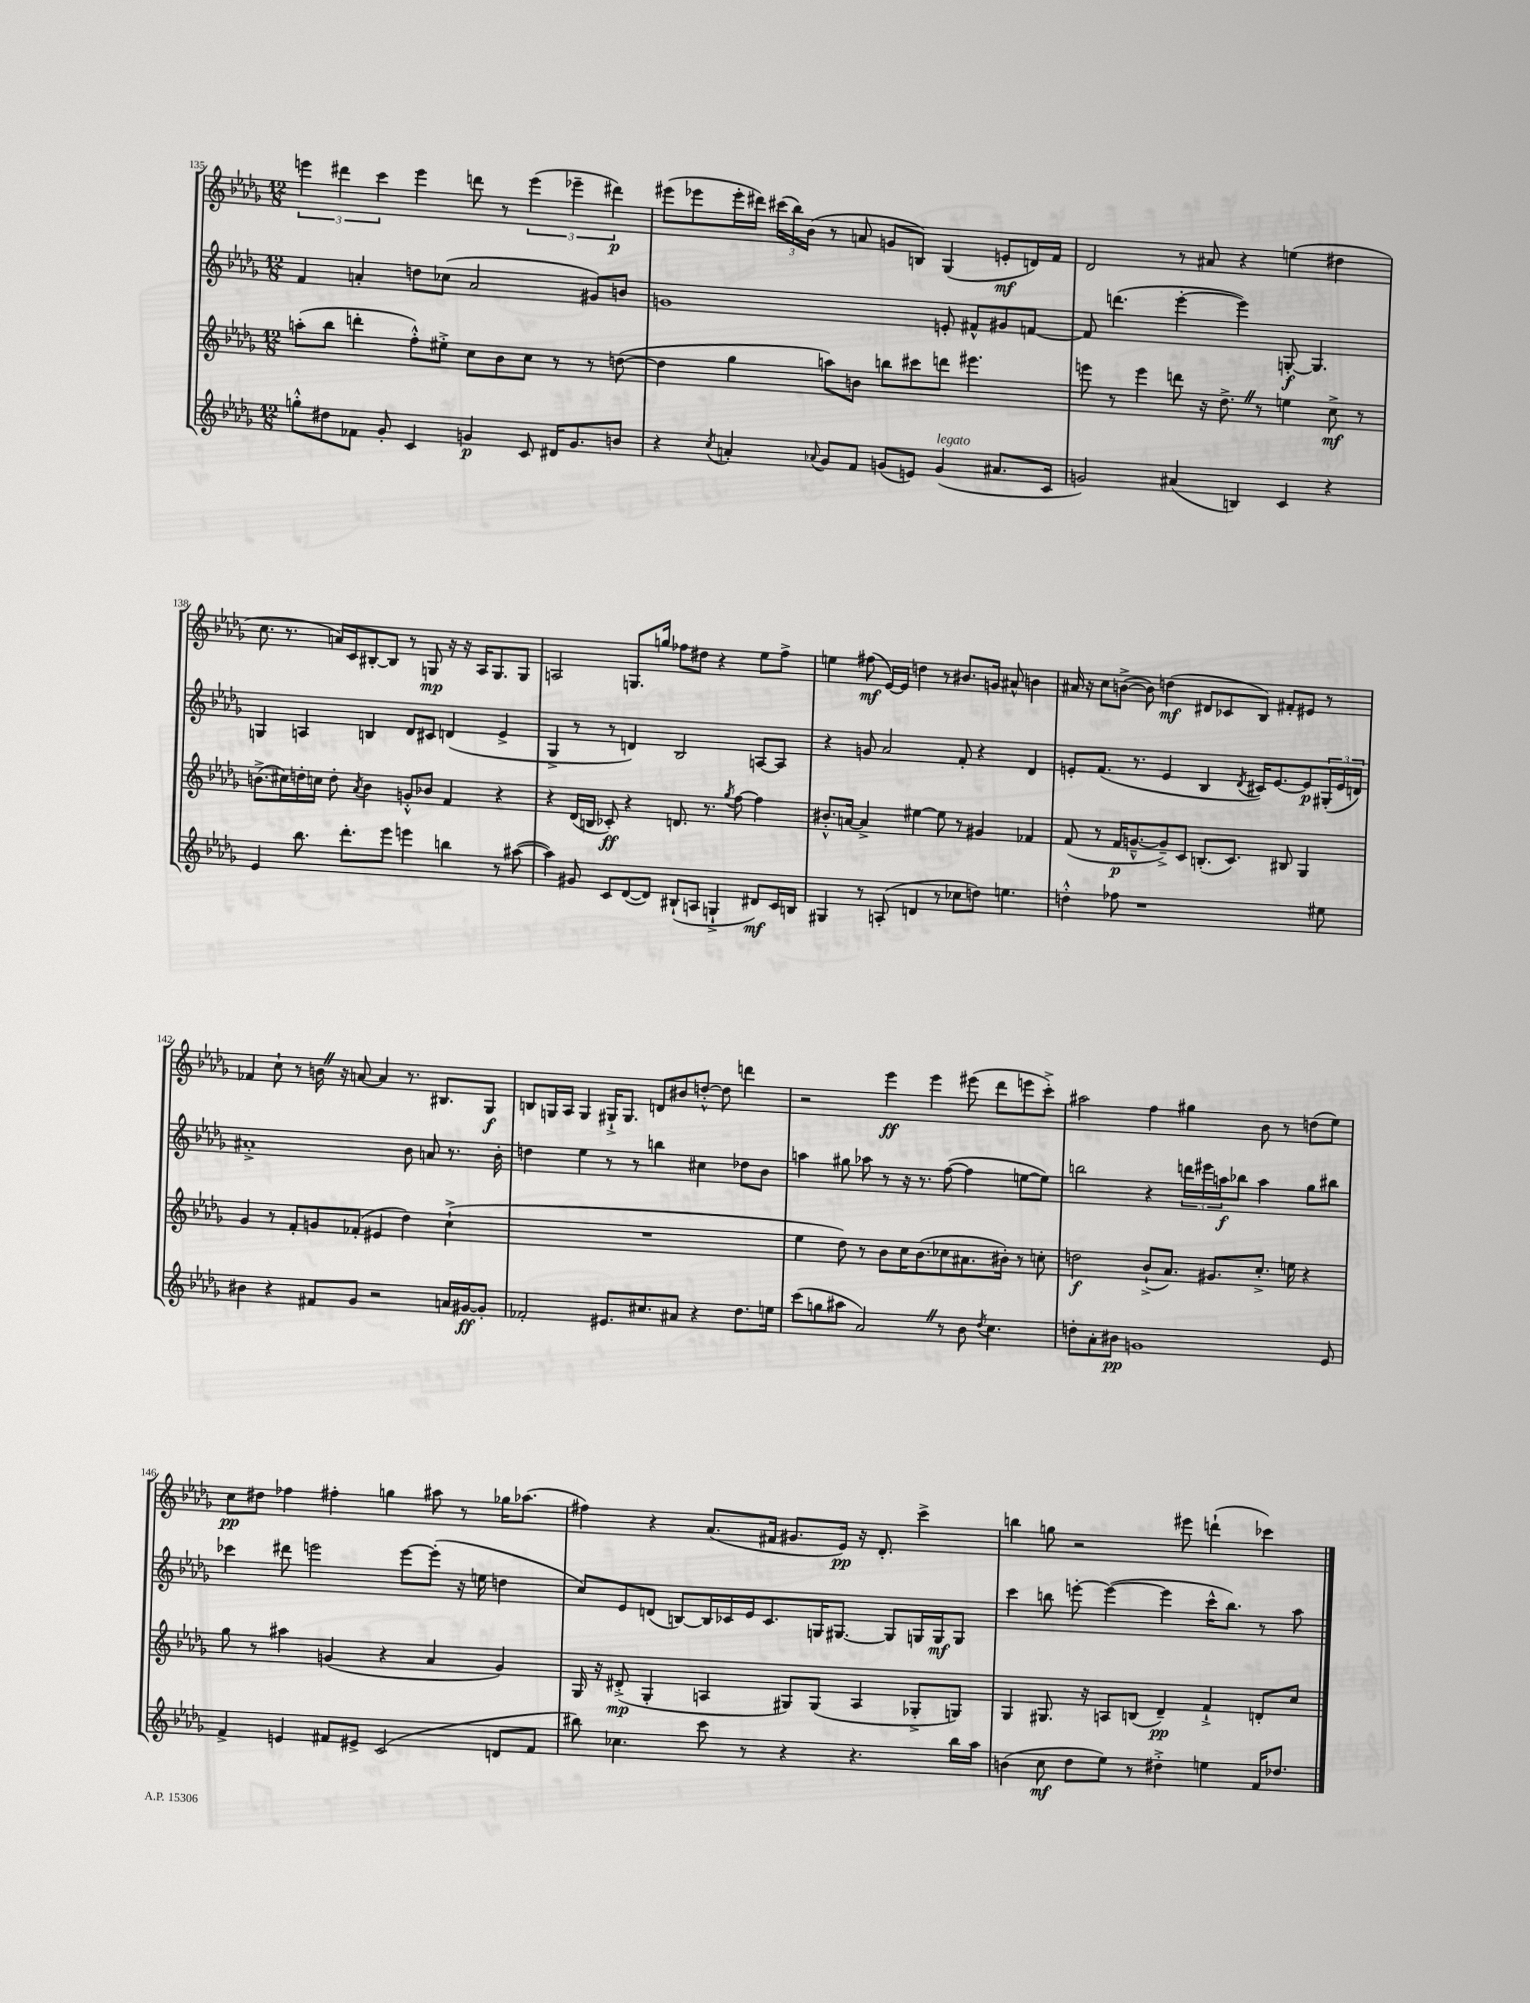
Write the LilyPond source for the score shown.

<<
\new StaffGroup <<
\new Staff = "s0" {
    \clef treble \key des \major \numericTimeSignature \time 12/8
    \tuplet 3/2 { e'''4 dis'''4 c'''4 } e'''4 d'''8 r8 \tuplet 3/2 { e'''4( ees'''4-- dis'''4\p) } |
    eis'''8( ees'''8 ees'''16-. dis'''16) \tuplet 3/2 { cis'''16( bes''16) bes'16( } r8 a'8 g'8 b8) ges4( e'8-.\mf d'16) f'16 |
    des'2 r8 ais'8 r4 e''4( dis''4 |
    c''8. r8. a'16) c'16 bis8~-. bis8 r8 g8\mp r16 r16 aes16 g8. g8 |
    a2 g8. g''16 fes''8 dis''8 r4 ees''8 fes''8-> |
    e''4 fis''8\mf( ees'16~) ees'16 d''4 r8 bis'8. g'16 ais'8-^ b'4 |
    ais'16 r16 c''8 b'8~->( b'8) d''4\mf( dis'8 ces'8 bes8) fis'8-. eis'8 r8 |
    fes'4 c''8-! r8 b'16 \once \override BreathingSign.text = \markup { \musicglyph "scripts.caesura.straight" } \breathe r16 a'8~ a'4 r8. bis8. ges8\f |
    b8 g16 aes16 g4 gis16-!-> gis8. d'8 bis'8 d''8~-.-^ d''8 d'''4 |
    r2 ees'''4\ff ees'''4 eis'''8( des'''8 e'''8 c'''8-.->) |
    ais''2 f''4 gis''4 bes'8 r8 d''8( ees''8) |
    c''8\pp dis''8 fes''4 fis''4-. g''4 ais''8 r8 ges''16 aes''8.( |
    fis''4) r4 aes'8.( fis'16 gis'8. ees'16\pp) r16 des'8.-. c'''4-> |
    b''4 g''8 r2 eis'''8 d'''4-!( ces'''4) \bar "|." |
}
\new Staff = "s1" {
    \clef treble \key des \major \numericTimeSignature \time 12/8
    f'4 a'4-. d''8 ces''8( a'2 gis'8) b'8 |
    g'1 e'8-. fis'8-^ gis'8 f'8~ |
    f'8 d'''4.( ees'''4~-. ees'''4) g8~-.\f g4. |
    g4 a4 b4 des'8 cis'8 d'4( ees'4-> |
    ges4-> r8 r8 d'4) bes2 a8~ a8 |
    r4 g'8 aes'2 f'8-. r4 des'4 |
    e'8-. f'8.( r8. e'4 bes4 \acciaccatura { des'8 } cis'16) e'8.~ e'8\p \tuplet 3/2 { gis16-.( e'16 d'16) } |
    ais'1-.-> bes'8 a'8 r8. bes'16-. |
    d''4 ees''4 r8 r8 b''4 cis''4 des''8 bes'8 |
    a''4 gis''8 aes''8 r8 r16 r8. f''8~( f''4 e''8~ e''8) |
    b''2 r4 \tuplet 3/2 { d'''16 eis'''16 a''16\f } bes''8 a''4 ges''8 bis''8 |
    ces'''4 dis'''8 e'''2 e'''8~ e'''8-.( r16 e''16 d''4 |
    c''8) ees'8 d'8( b8~) b16 ces'16 ees'16 ces'8. g16 gis8.~ gis8 g16 g16\mf g8 |
    c'''4 b''8 e'''8~-. e'''4~( e'''4 c'''16-^ b''8.) r8 aes''8 \bar "|." |
}
\new Staff = "s2" {
    \clef treble \key des \major \numericTimeSignature \time 12/8
    a''8-.( bes''8 d'''4-. f''8-.-^) eis''8-.-> c''8 bes'8 c''8 r8 r8 d''8~( |
    d''4 ges''4 a''8) b'8 b''8 cis'''8 d'''8 eis'''4. |
    e'''8 r8 e'''4 d'''8 r16 des''8.-> \once \override BreathingSign.text = \markup { \musicglyph "scripts.caesura.straight" } \breathe r8 e''4 c''8->\mf r8 |
    b'8.->( cis''16) d''16-. c''16 d''8-. \acciaccatura { aes'8 } b'4 g'8-.-^ bes'8 f'4 r4 |
    r4 des'16( b16 ces'8-.\ff) r4 d'8. r8. \acciaccatura { ges''8 } f''8~ f''4 |
    bis'8.-.-^ a'16~ a'4-> eis''4~ eis''8 r8 gis'4 fes'4 |
    f'8( r8 f'16\p g'8.~---^ g'8--->) c'8 b8.-.( c'8.) bis8 ges4 |
    ges'4 r8 f'8-. g'8 fes'8-.( eis'4 des''4) c''4-!->( |
    R1. |
    ees''4 des''8) r8 bes'8 c''16 bes'8.( ces''8 ais'8. bis'16-.) r8 c''8-. |
    d''2\f bes'8-!->( aes'8.) gis'8. c''8.-.-> e''16 r4 |
    ges''8 r8 ais''4 g'4( r4 aes'4 g'4) |
    ges16 r16 dis'8-.->\mp( ges4-. a4 gis8) gis8( a4 ges8-.-> g8) |
    ges4 gis8. r16 a8 b8( des'4--\pp) f'4-!-> d'8-. c''8 \bar "|." |
}
\new Staff = "s3" {
    \clef treble \key des \major \numericTimeSignature \time 12/8
    g''8-.-^ dis''8 fes'8 ges'8-. c'4 g'4\p c'8 dis'16 g'8. b'8 |
    r4 \acciaccatura { c''8 } a'4-. \appoggiatura { aes'8 } ges'8 f'8 g'8( e'8) g'4^\markup { \italic "legato" }( ais'8. c'16 |
    g'2) ais'4( b4) c'4 r4 |
    ees'4 bes''8. des'''8.-. ees'''8 e'''4 b''4 r8 ais''8~( |
    ais''4) gis'8 c'8 des'8~( des'8) bis8-!( a8 g4-!-> dis'8\mf) c'16 b16 |
    gis4 r8 a8-.( d'4 r8 ces''8 d''8) e''4. |
    d''4-.-^ fes''8 r1 eis''8 |
    bis'4 r4 fis'8 ges'8 r2 a'16 gis'16~\ff gis'8-. |
    fes'2-. eis'8. cis''8. ais'8 r4 des''8. e''16 |
    c'''8( g''8 ais''8 aes'2) \once \override BreathingSign.text = \markup { \musicglyph "scripts.caesura.straight" } \breathe r8 bes'8 \acciaccatura { des''8 } c''4. |
    d''8-. aes'8-. bis'8\pp g'1 ees'8 |
    f'4-> e'4 fis'8 eis'8-> c'2( d'8 fis'8 |
    bis''8) ces''4. c'''8 r8 r4 r4. bis''16 aes''16 |
    b'4( c''8\mf des''8 ees''8) r8 dis''4-.-> e''4 f'16 des''8. \bar "|." |
}
>>
>>
\layout { \context { \Score currentBarNumber = #135 } }
